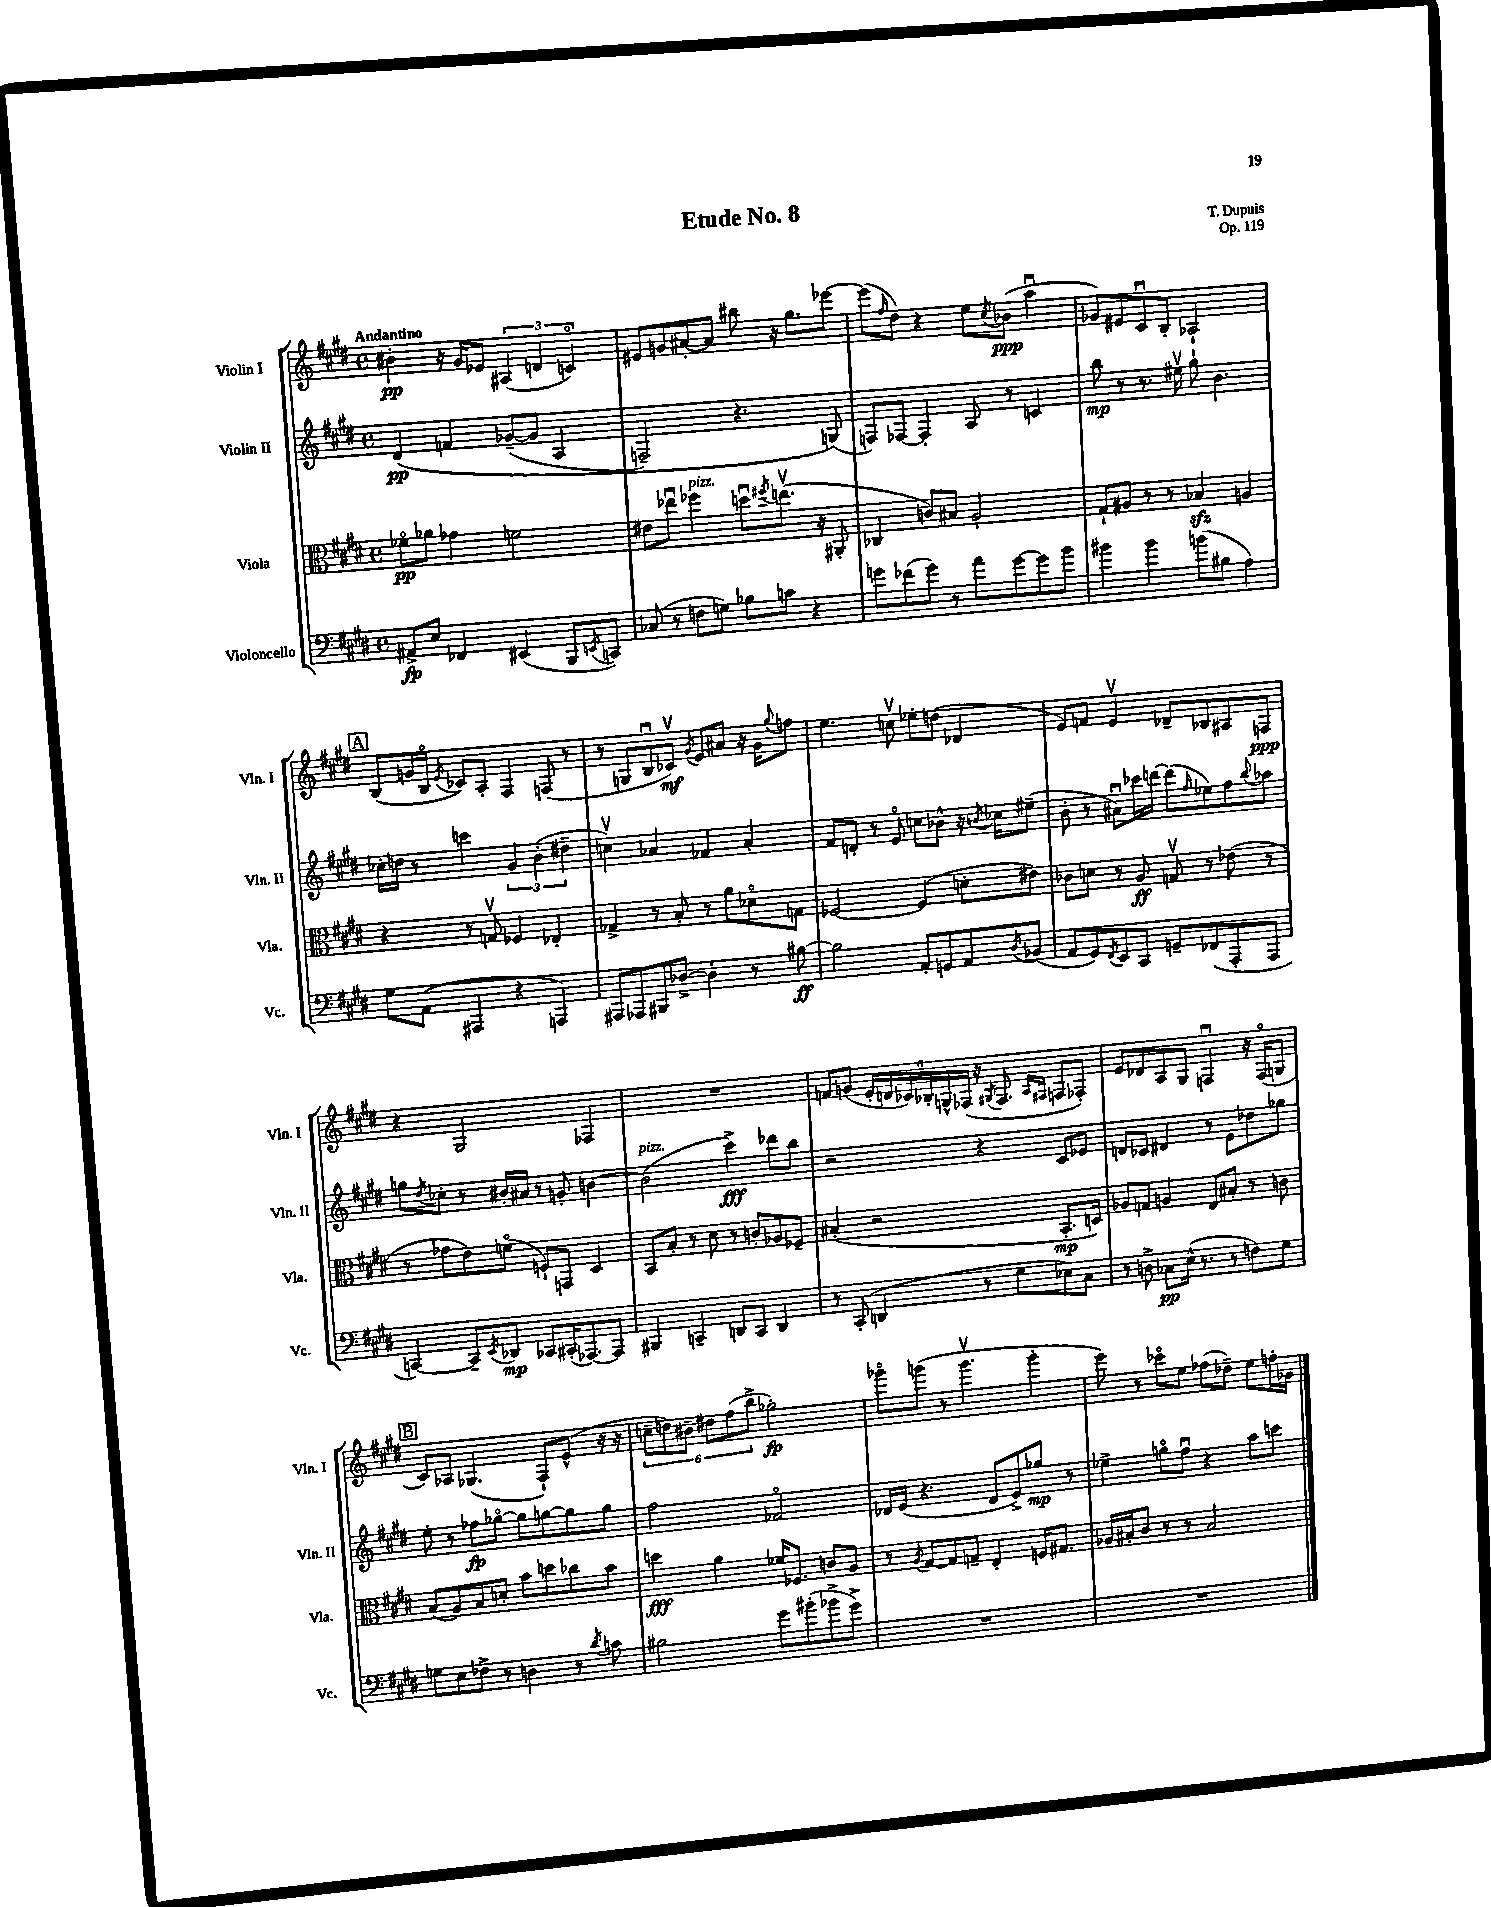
\header { title = "Etude No. 8" composer = "T. Dupuis" opus = "Op. 119" }
<<
\new StaffGroup <<
\new Staff = "s0" \with { instrumentName = "Violin I" shortInstrumentName = "Vln. I" } {
    \clef treble \key e \major \defaultTimeSignature \time 4/4 \tempo "Andantino"
    bis'4-.\pp r16 gis'16 ees'8 \tuplet 3/2 { ais4( d'4 c'4\flageolet) } |
    eis'8 g'8 ais'8~-. ais'8 bis''8 r16 gis''8. ees'''8~ |
    ees'''8( \grace { fis''16 } dis''8) r4 e''8 \acciaccatura { cis''8 } bes'8\ppp( a''4\downbow |
    ges'8) eis'8 cis'8\downbow b8-. aes2-! |
    \mark \markup { \box "A" } b8( g'16 b16\flageolet \acciaccatura { e'8 } ces'8) a8-. fis4 f8( r8 |
    r8 g8 b8\downbow ces'8\upbow\mf) \acciaccatura { gis'8 } e'8 ais'8 r16 gis'16 \appoggiatura { gis''8 } f''8 |
    e''4. c''8\upbow ees''8-. d''8( des'4 |
    e'8) f'8 e'4\upbow des'8-- bes8 ais8 f8\ppp |
    r4 gis2 fes4 |
    R1 |
    f'8 g'8( \tuplet 6/4 { e'16-. d'16 ces'16) bes16-. g16-^ fes16( } r16 \acciaccatura { gis8 } fes8. \grace { a16 fis16 } f8 fes8-.) |
    e'8 des'8 a8 gis8 f4\downbow r16 f16\flageolet( g8 |
    \mark \markup { \box "B" } cis'8) aes8 ges4.( fis8-!) e'8-^( r16 r16 |
    \tuplet 6/4 { c''8-- d''8) bis'8-- dis''8 fis''8( b''8-> } ges''2-.\fp) |
    ges'''8\flageolet g'''8( r8 g'''4.\upbow g'''4-. |
    e'''8) r8 ces'''8\flageolet e''8 fes''8( des''8--) e''8 f''16-. ges'16 \bar "|." |
}
\new Staff = "s1" \with { instrumentName = "Violin II" shortInstrumentName = "Vln. II" } {
    \clef treble \key e \major \defaultTimeSignature \time 4/4
    dis'4\pp\( f'4 ges'8~--( ges'8 a4 |
    f2--) r4. g8(\) |
    f8) fes8~ fes4-. a8 r8 c'4 |
    b''8\mp r8 r8. eis''16\upbow gis''8-! b'4. |
    \mark \markup { \box "A" } ces''16-. d''16 r8 c'''4 \tuplet 3/2 { gis'4 b'4-.( dis''4-- } |
    c''4\upbow) aes'4 fes'4 aes'4-. |
    fis'8 d'8-. r8 e'8\flageolet c''8 bes'8-^ r16 \acciaccatura { b'8 } ces''16 eis''8--( |
    b'8-. r8 ais'8\downbow) ces'''16 d'''16~ d'''8( \grace { fis''16 } ees''8) fis''8 \appoggiatura { b''8 } aes''8 |
    g''8 \acciaccatura { dis''8 } ces''8-. r8 bis'16-. ais'16 r8 g'8-. b'4~ |
    b'2^\markup { \italic "pizz." }( cis'''4->\fff) des'''8 b''8 |
    r2 r4 cis'8 ees'8 |
    d'8 ces'8 dis'4 r8 e'8 des''8 ges''8 |
    \mark \markup { \box "B" } e''8-. r8 fes''8\fp ges''8~\flageolet ges''8 g''8~ g''8 g''8 |
    fis''2 fes'2\flageolet |
    des'16 e'16( r4. des'8 e'8->) ges''8\mp r8 |
    ees''4-> g''8\flageolet fis''8\downbow r4 a''8 c'''8 \bar "|." |
}
\new Staff = "s2" \with { instrumentName = "Viola" shortInstrumentName = "Vla." } {
    \clef alto \key e \major \defaultTimeSignature \time 4/4
    fes'8\flageolet\pp aes'8 ges'4 f'2 |
    eis'8 ees''8\downbow fes''4^\markup { \italic "pizz." } d''8\downbow \acciaccatura { fis''8 } e''8.\upbow( r16 ais,8-. |
    ces4 c'8) bis8 a2-. |
    gis8-! ais8 r8 r8 bes4\sfz a4 |
    \mark \markup { \box "A" } r4 r8 g8\upbow fes4 ees4-. |
    ges4-> r8 b8-. r8 a'8 des'8\flageolet g8 |
    fes2~ fes4( d'8-. eis'8) |
    ces'8 d'8 r8 a8\ff g8\upbow r8 ees'8( r8 |
    r8 ges'8 e'8) f'8\flageolet( f8-!) g,8 dis4 |
    b,8 b8-. r8 dis'8 r8 c'8-. aes8 fes8-- |
    bis4-.( r2 b,8.-.\mp d16) |
    aes8 g8 a4 e8 bis8-. r8 c'8 |
    \mark \markup { \box "B" } b8( a8) b8 d'8-. b'8 d''8 ces''8 b'8 |
    d''4\fff a'4 fes'16 fes8. c'8 a8 |
    r8 \acciaccatura { a8 } gis8~ gis8 g8-- e4-. f16 gis8. |
    aes16 bis16-. cis'8 r8 r8 bis2 \bar "|." |
}
\new Staff = "s3" \with { instrumentName = "Violoncello" shortInstrumentName = "Vc." } {
    \clef bass \key e \major \defaultTimeSignature \time 4/4
    ais,8->\fp e8 fes,4 eis,4( b,,8 \acciaccatura { e,8 } c,8) |
    ces8( r8 f8 g8) bes8 c'8 r4 |
    g'8 fes'8( g'8) r8 a'8 g'8~ g'8 b'8 |
    bis'4 bis'4 b'8( bis8 a4) |
    \mark \markup { \box "A" } gis8 a,8( ais,,4 r4 a,,4) |
    ais,,8 aes,,8 bis,,8 des8~-> des4-. r8 bis8~\ff |
    bis2 a,8-. g,8 a,8 \acciaccatura { dis8 } bes,8( |
    a,8 gis,8) \acciaccatura { fis,8 } e,8 cis,8 g,8-- fes,8( a,,8-. a,,8 |
    c,4~) c,8-- \acciaccatura { e,8 } des,8\mp ces,8 cis,16-.( aes,,8.~) aes,,8 |
    bis,,4 c,4-- d,8 c,8 d,4 |
    r8 cis,8-.( d,4 r8 gis8 ees8) cis8 |
    r8 d8-> ces8\pp e16-^( r8. r8 f8) gis8 |
    \mark \markup { \box "B" } g8 e8 fes8-> r8 d4 r8 \acciaccatura { dis'8 } c'8 |
    bis2 gis'8 bis'8-.( bes'8-> gis'8->) |
    R1 |
    R1 \bar "|." |
}
>>
>>
\layout { \context { \Score \remove "Bar_number_engraver" } }
